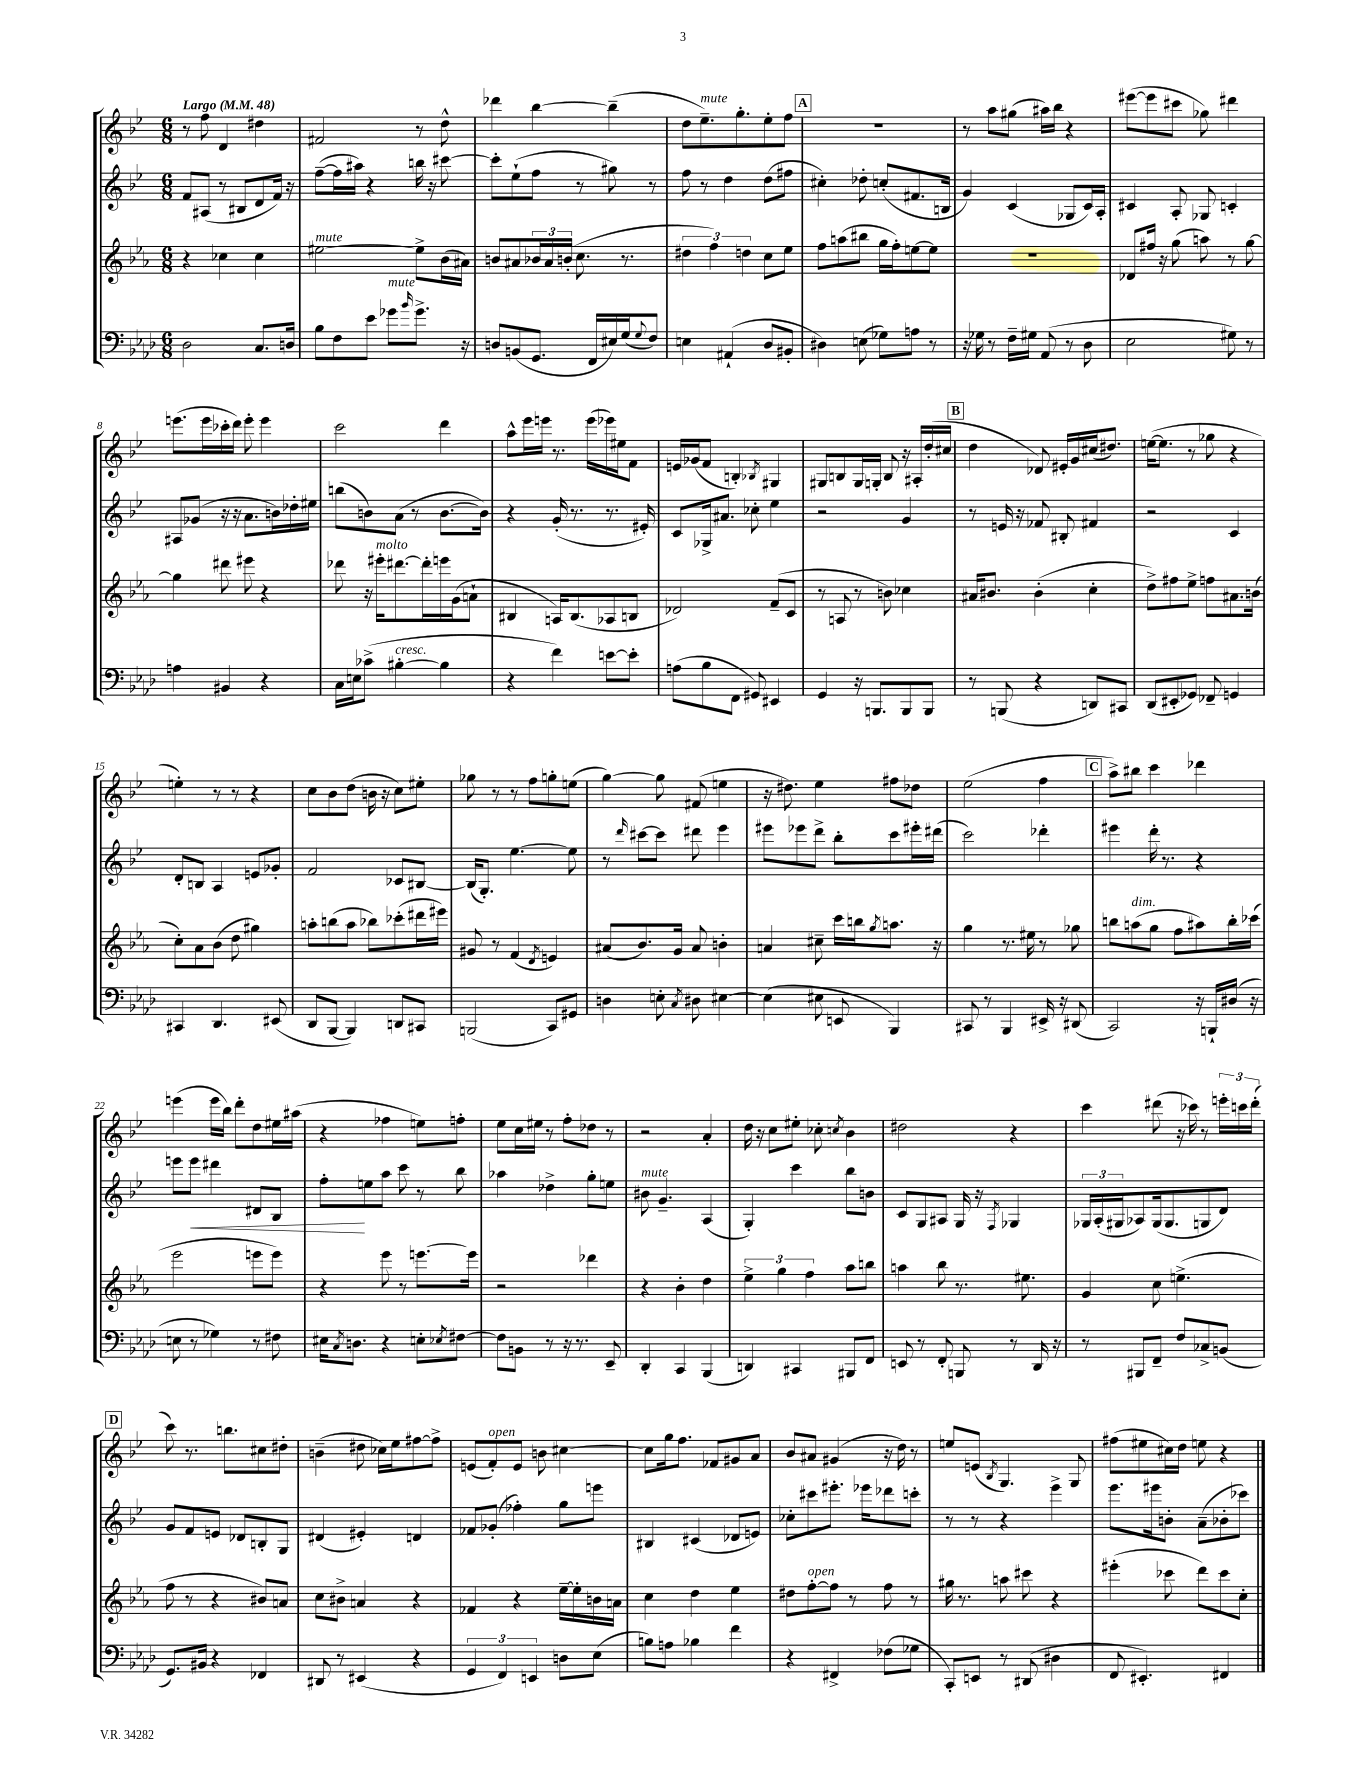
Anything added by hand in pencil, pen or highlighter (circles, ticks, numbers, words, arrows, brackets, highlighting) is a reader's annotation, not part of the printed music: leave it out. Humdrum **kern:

**kern	**kern	**kern	**kern
*staff4	*staff3	*staff2	*staff1
*clefF4	*clefG2	*clefG2	*clefG2
*k[b-e-a-d-]	*k[b-e-a-]	*k[b-e-]	*k[b-e-]
*M6/8	*M6/8	*M6/8	*M6/8
*MM48	*MM48	*MM48	*MM48
2D-	4r	8f	8r
.	.	(8A#	8ff
.	4cc-	8r	4d
.	.	8B#	.
8.C	4cc-	8d	4dd#
.	.	16f)	.
16D	.	16r	.
=	=	=	=
8B-	[2ee#	([8ff~	2f#
8F	.	16ff]	.
.	.	16aa#)	.
8e-	.	4r	.
8g-	.	.	.
16qqb-	.	.	.
8.g-^	8ee#^]	16bb	8r
.	.	16r	.
.	(16b-	[8ccc#	8dd^^
16r	16a#)	.	.
=	=	=	=
8D	8b	8ccc#']	4ddd-
(8BB	8a#	(8ee-`	.
8.GG	24b-	8ff	[4bb-
.	24a#	.	.
.	(24b'	.	.
.	8.cc	8r	.
16FF	.	.	.
16E#)	.	8gg#)	(4bb-~]
(16G	8.r	.	.
8qqG	.	.	.
8F)	.	8r	.
=	=	=	=
4E	6dd#	8ff	8dd
.	.	8r	8.ee-~)
.	6ff)	.	.
(4AA#`	.	4dd	.
.	.	.	8.gg'
.	6dd	.	.
8D-	8cc	(8dd	8ee-'
8BB#'	8ee-	8ff#	8ff
=	=	=	=
4D#)	8ff	4cc#')	2.r
.	(8aa	.	.
(8E	8bb#	8dd-'	.
8G-)	16gg	(8cc'	.
.	16ff')	.	.
8A	[8ee	8.f#	.
8r	8ee]	.	.
.	.	16B	.
=	=	=	=
16r	2.r	4g)	8r
16G-	.	.	.
8r	.	.	8aa
16F~	.	(4c	(8gg#
16G#	.	.	.
(8AA-	.	.	16aa#)
.	.	.	16bb-
8r	.	8G-	4r
8D-	.	16c)	.
.	.	16A'	.
=	=	=	=
2E-	8d-	4c#	([8eee#
.	16ff#	.	8eee#]
.	16r	.	.
.	(8gg	8A'	8ccc#
.	8aa)	8G-	8gg-)
8G#)	8r	4c'	4ddd#
8r	[8gg	.	.
=	=	=	=
4A	4gg]	8A#	(8.eee
.	.	(8g-	.
.	.	.	16eee
4BB#	8ddd#	16r	16ccc-'
.	.	16r	16ddd)
.	8eee#	8.a	8eee'
4r	4r	.	4eee
.	.	16b)	.
.	.	16dd-'	.
.	.	16ee#	.
=	=	=	=
16C	8ddd-	(8bb	2ccc
16E	.	.	.
(8c-^	16r	8b)	.
.	16eee#'	.	.
[4B#'	[8.ddd#	(8a	.
.	.	8r	.
.	16ddd#']	.	.
4B#]	16eee	[8.b	4ddd
.	(16g	.	.
.	8a`	.	.
.	.	16b])	.
=	=	=	=
4r	4B#	4r	8aa^^
.	.	.	16eee-
.	.	.	16eee
4f)	16A)	(16g'	8.r
.	(8.B#	8.r	.
.	.	.	(16eee
[8e	8A-	8.r	16eee-)
.	.	.	16ee#
8e']	8B	.	8f
.	.	16e#')	.
=	=	=	=
(8A	2d-)	8c	16e
.	.	.	(16g-
8B-	.	16G-^	8f
.	.	8.a#	.
8FF	.	.	4B')
8GG#)	.	8cc-'	.
.	.	.	8qB-
4EE#	(8f~	4ee-	4G#
.	8c	.	.
=	=	=	=
4GG	8r	2r	8G#
.	8A	.	8B
16r	8r	.	16G#
8.BBB	.	.	16G'
.	8b)	.	8B
8BBB	4cc-	4g	16r
.	.	.	16A#'
8BBB	.	.	(16dd'
.	.	.	16cc#
=	=	=	=
8r	16a#	8r	4dd
.	8.b#	.	.
(8BBB	.	16e	.
.	.	16r	.
4r	(4b#'	8f-	8d-)
.	.	8B#'	16e#'
.	.	.	16g
8DD)	4cc'	4f#	(16cc#
.	.	.	8.dd#)
8CC#	.	.	.
=	=	=	=
(8DD-	8dd^)	2r	([16ee
.	.	.	8.ee]
8EE#'	8ff#	.	.
8GG-)	8ee-^	.	8r
8FF-~	8ff	.	8gg-
4GG	8.a#	4c	4r
.	(16b	.	.
=	=	=	=
4CC#	8cc')	8d'	4ee')
.	8a-	8B	.
4.DD-	(8b-	4A	8r
.	8dd	.	8r
.	4gg#)	8e	4r
(8EE#	.	8g-'	.
=	=	=	=
8DD-	8aa'	2f	8cc
[8BBB-	(8bb	.	8b-
4BBB-])	8aa	.	(8dd
.	8bb-)	.	16b
.	.	.	16r
8DD	(8ccc-'	8c-	8cc)
8CC#	16ddd#	[8B#	8ee#'
.	16eee#)	.	.
=	=	=	=
(2BBB	8g#	(16B#]	8gg-
.	.	8.G')	.
.	8r	.	8r
.	(4f	[4.ee-	8r
.	.	.	8ff
.	8qd	.	.
8CC)	4e)	.	8gg'
8GG#	.	8ee-]	(8ee
=	=	=	=
4D	(8a#	8r	[4gg)
.	.	16qqddd	.
.	8.b-)	[8ccc#	.
8E'	.	8ccc#]	8gg]
.	16g	.	.
8qC	.	.	.
8D#	8a#	8ddd#	(8f#
[4E#	4b'	4eee-	4ee
=	=	=	=
(4E#]	4a	8eee#	16r
.	.	.	8.dd#)
.	.	8eee-	.
8E#	8cc#~	8ddd^	4ee-
8EE	16ccc	8bb-'	.
.	16bb	.	.
.	8qgg	.	.
4BBB-)	8.aa	8ccc	8ff#
.	.	16eee#'	8dd-
.	16r	(16ddd#	.
=	=	=	=
8CC#	4gg	2ccc)	(2ee-
8r	.	.	.
4BBB-	8.r	.	.
.	16ee#	.	.
16EE#^	8r	4ddd-'	4ff
16r	.	.	.
(8DD#	8gg-	.	.
=	=	=	=
2CC)	8bb	4eee#	8aa^)
.	(8aa	.	8bb#
.	8gg	16ddd'	4ccc
.	.	8.r	.
.	8ff	.	.
16r	8aa#)	4r	4ddd-
16BBB`	.	.	.
(16D#	16bb'	.	.
16r	(16ccc-	.	.
=	=	=	=
8E	2eee-	8eee	(4eee
8r	.	8eee	.
4G-)	.	4ddd#	16eee
.	.	.	16bb-)
.	.	.	8ddd'
8r	8eee	8d#	8dd
8F#	8eee)	8B-	16ee#
.	.	.	(16aa#
=	=	=	=
16E#	4r	8ff'	4r
8qC	.	.	.
8.D	.	.	.
.	.	8ee	.
4r	8eee-	8aa	4ff-
.	8r	8ccc	.
8E'	[8.eee	8r	8ee)
8qE-	.	.	.
[8F#	.	8bb-	8ff'
.	16eee]	.	.
=	=	=	=
8F#]	2r	4aa-	8ee-
8BB	.	.	16cc
.	.	.	16ee#
8r	.	4dd-^	8r
16r	.	.	8ff'
8.r	.	.	.
.	4ddd-	8gg'	8dd-
8EE-~	.	8ee	8r
=	=	=	=
4DD-'	4r	8b#	2r
.	.	4.g~	.
4CC	4b-'	.	.
(4BBB-	4dd	(4A	4a'
=	=	=	=
4DD)	6ee-^	4G')	16dd
.	.	.	16r
.	.	.	8cc
.	6gg	.	.
4CC#	.	4ccc	8ee#'
.	6ff	.	.
.	.	.	8cc-'
.	.	.	8qcc
8BBB#	8aa-	8bb-	4b-
8FF	8bb	8b	.
=	=	=	=
8EE	4aa	8c	2dd#
8r	.	8G	.
8FF'	8bb-	8A#	.
8BBB	8.r	16G	.
.	.	16r	.
.	.	8qF	.
8r	.	4G-	4r
.	8.ee#	.	.
16DD-	.	.	.
16r	.	.	.
=	=	=	=
8r	4g	24G-	4ccc
.	.	(24A'	.
.	.	24G#	.
8BBB#	.	8A-)	.
8FF~	8cc	(16G#	(8ddd#
.	.	8.G#	.
8F	(4.ee^	.	16r
.	.	.	16ccc-)
8C-^	.	8G	8r
(8BB	.	8d)	24eee'
.	.	.	24ccc
.	.	.	(24ddd#'
=	=	=	=
8.GG)	8ff	8g	8ccc)
.	8r	8f	8.r
16BB#	.	.	.
4r	4r	8e	.
.	.	.	8.bb
.	.	8d-	.
4FF-	8b#)	8B'	8cc#
.	8a	8G	8dd#'
=	=	=	=
8DD#	8cc	(4d#	(4b~
8r	8b#^	.	.
(4EE#	4a	4e#')	8dd#
.	.	.	16cc-)
.	.	.	16ee-
4r	4r	4d	[8ff#
.	.	.	8ff#^]
=	=	=	=
6GG	4f-	8f-	(8e
.	.	(8g-'	8f')
6FF)	.	.	.
.	4r	4ff-')	8e
6EE	.	.	.
.	.	.	8b
8D	[16ee-~	8gg	[4cc#
.	16ee-']	.	.
(8E-	16b	8eee	.
.	16a	.	.
=	=	=	=
8B)	4cc	4B#	8cc#]
8A	.	.	16gg
.	.	.	8.ff
4B-	4dd	(4c#	.
.	.	.	8f-
4f	4ee-	8d-	8g#
.	.	8e)	8a
=	=	=	=
4r	8dd#	8cc-'	8b-
.	[8ff'	8ccc#	8a#
4FF#^	8ff]	8.eee#'	(4g#
.	8r	.	.
.	.	16eee-	.
(8F-	8ff	8ddd-	16r
.	.	.	16dd)
8G-	8r	8ccc'	8r
=	=	=	=
8CC')	16gg#	8r	8ee
.	8.r	.	.
8EE	.	8r	(8e
.	.	.	8qB-
8r	8aa	4r	4.G)
(8DD#	8ccc#	.	.
4D#	4r	4eee-^	.
.	.	.	8G
=	=	=	=
8FF	(4eee#'	8.eee-	(8ff#
4.EE#')	.	.	8ee#
.	.	16eee#	.
.	8ccc-	8b'	16cc#)
.	.	.	16dd
.	8ddd)	(8a~	8ee
4FF#	8ccc-	8b-'	4r
.	8cc'	8ccc-)	.
==	==	==	==
*-	*-	*-	*-
